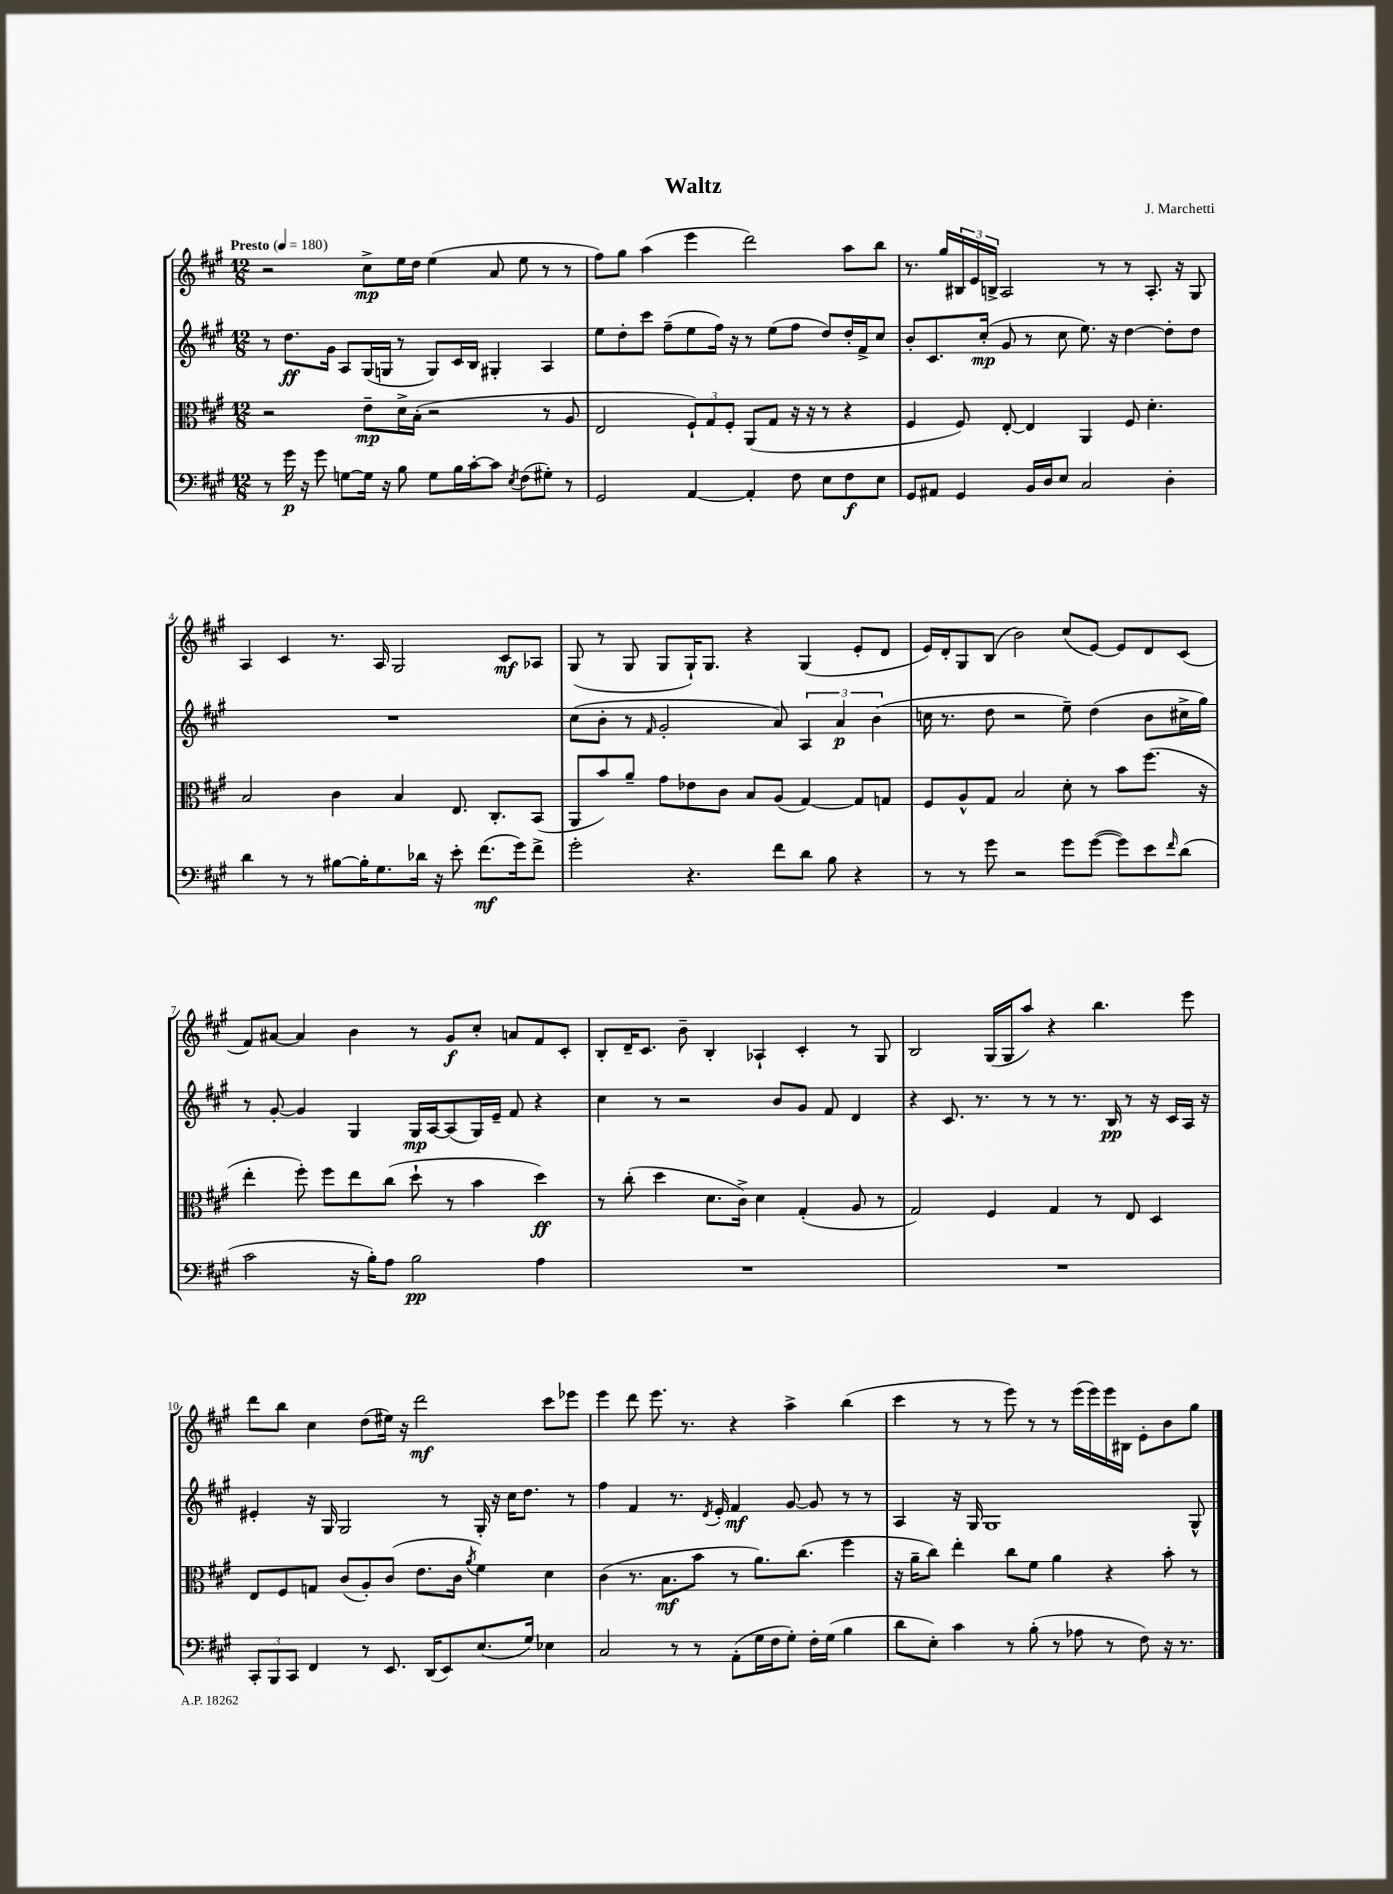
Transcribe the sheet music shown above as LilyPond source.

\header { title = "Waltz" composer = "J. Marchetti" }
<<
\new StaffGroup <<
\new Staff = "s0" {
    \clef treble \key a \major \numericTimeSignature \time 12/8 \tempo "Presto" 4 = 180
    r2 cis''8->\mp e''16 d''16 e''4( a'8 e''8 r8 r8 |
    fis''8) gis''8 a''4( e'''4 d'''2) a''8 b''8 |
    r8. gis''16 \tuplet 3/2 { bis16 e'16 b16-> } a2 r8 r8 a8.-. r16 gis8 |
    a4 cis'4 r8. a16 gis2 cis'8\mf aes8 |
    gis8( r8 gis8 gis8 gis16-!) gis8. r4 gis4( e'8-. d'8 |
    e'16) d'16-. gis8 b8( b'2) cis''8( e'8~) e'8 d'8 cis'8( |
    fis'8) ais'8~ ais'4 b'4 r8 gis'8\f cis''8-. a'8 fis'8 cis'8-. |
    b8-. d'16-- cis'8. b'8-- b4-. aes4-! cis'4-. r8 gis8 |
    b2 gis16( gis16 a''8) r4 b''4. e'''8 |
    d'''8 b''8 cis''4 d''8( eis''16) r16 d'''2\mf cis'''8 ees'''8 |
    e'''4 d'''8 e'''8. r8. r4 a''4-> b''4( |
    cis'''4 r8 r8 e'''8) r8 r8 e'''16( e'''16) e'''16 bis16 e'8-. b'8 gis''8 \bar "|." |
}
\new Staff = "s1" {
    \clef treble \key a \major \numericTimeSignature \time 12/8
    r8 d''8.\ff gis'16 a8 gis16( g16 r8 g8) cis'16 b16 gis4-. a4 |
    e''8 d''8-. cis'''8 fis''8--( e''8 fis''16) r16 r8 e''8( fis''8 d''8) d''16-. fis'16-> cis''8 |
    b'8-. cis'8. cis''16-.\mp( gis'8 r8 cis''8 e''8.) r16 d''4~ d''8-. d''8 |
    R1. |
    cis''8( b'8-. r8 \grace { fis'16 } gis'2-. a'8) \tuplet 3/2 { a4 a'4\p b'4( } |
    c''16 r8. d''8 r2 e''8--) d''4( b'8 cis''16-> gis''16) |
    r8 gis'8~-. gis'4 gis4 gis16\mp a16~ a8( gis16) e'16-- fis'8 r4 |
    cis''4 r8 r2 b'8 gis'8 fis'8 d'4 |
    r4 cis'8. r8. r8 r8 r8. b16\pp r8 r16 cis'16 a16 r16 |
    eis'4-. r16 gis16 gis2 r8 gis16-. r16 cis''16 d''8. r8 |
    fis''4 fis'4 r8. \acciaccatura { d'8 } e'16-. fis'4\mf gis'8~ gis'8 r8 r8 |
    a4 r16 gis16 gis1 gis8-^ \bar "|." |
}
\new Staff = "s2" {
    \clef alto \key a \major \numericTimeSignature \time 12/8
    r2 e'8--\mp d'16-> b16-.( r2 r8 a8 |
    e2 \tuplet 3/2 { fis8-!) gis8 fis8-. } a,8( gis8 r16 r16 r8 r4 |
    fis4 fis8) e8~-. e4 a,4 fis8 d'4.-. |
    b2 cis'4 b4 e8. cis8.-. b,8( |
    a,8 b'8) a'8-- gis'8 ees'8 cis'8 b8 a8( gis4~) gis8 g8 |
    fis8 a8-^ gis8 b2 d'8-. r8 b'8 fis''8.( r16 |
    e''4-. fis''8-.) fis''8 e''8 cis''8( d''8-! r8 b'4 d''4\ff) |
    r8 cis''8-.( d''4 d'8. cis'16->) d'4 gis4-.( a8 r8 |
    gis2) fis4 gis4 r8 e8 d4 |
    e8 fis8 g8 cis'8( a8-.) cis'8( e'8. cis'16 \acciaccatura { a'8 } fis'4) d'4 |
    cis'4( r8. b8.\mf b'8 r8 a'8.) cis''8.( fis''4 |
    r16 a'16-- cis''8) e''4-. cis''8 fis'8 a'4 r4 b'8-. r8 \bar "|." |
}
\new Staff = "s3" {
    \clef bass \key a \major \numericTimeSignature \time 12/8
    r8 gis'16\p r16 gis'8 g8~ g16 r16 b8 g8 b16 cis'16~-. cis'8 \acciaccatura { e8 } fis8( gis8-.) r8 |
    gis,2 a,4~ a,4-. fis8 e8 fis8\f e8 |
    gis,8 ais,8 gis,4 b,16 d16 e8 cis2 d4-. |
    d'4 r8 r8 bis8~ bis16-. gis8. des'16 r16 e'8-. fis'8.\mf( gis'16) fis'8-> |
    gis'2-. r4. fis'8 d'8 b8 r4 |
    r8 r8 gis'8 r2 gis'8 gis'8~( gis'8) e'8 \grace { fis'16 } d'8( |
    cis'2 r16 b16-.) a8 b2\pp a4 |
    R1. |
    R1. |
    \tuplet 3/2 { cis,8-. b,,8 cis,8 } fis,4 r8 e,8. d,16( e,8) e8.( gis16) ees4 |
    cis2 r8 r8 a,8-.( gis16 fis16 gis8-.) fis16-. gis16( b4 |
    d'8 e8-.) cis'4 r8 b8-.( r8 aes8 r8 fis8) r16 r8. \bar "|." |
}
>>
>>
